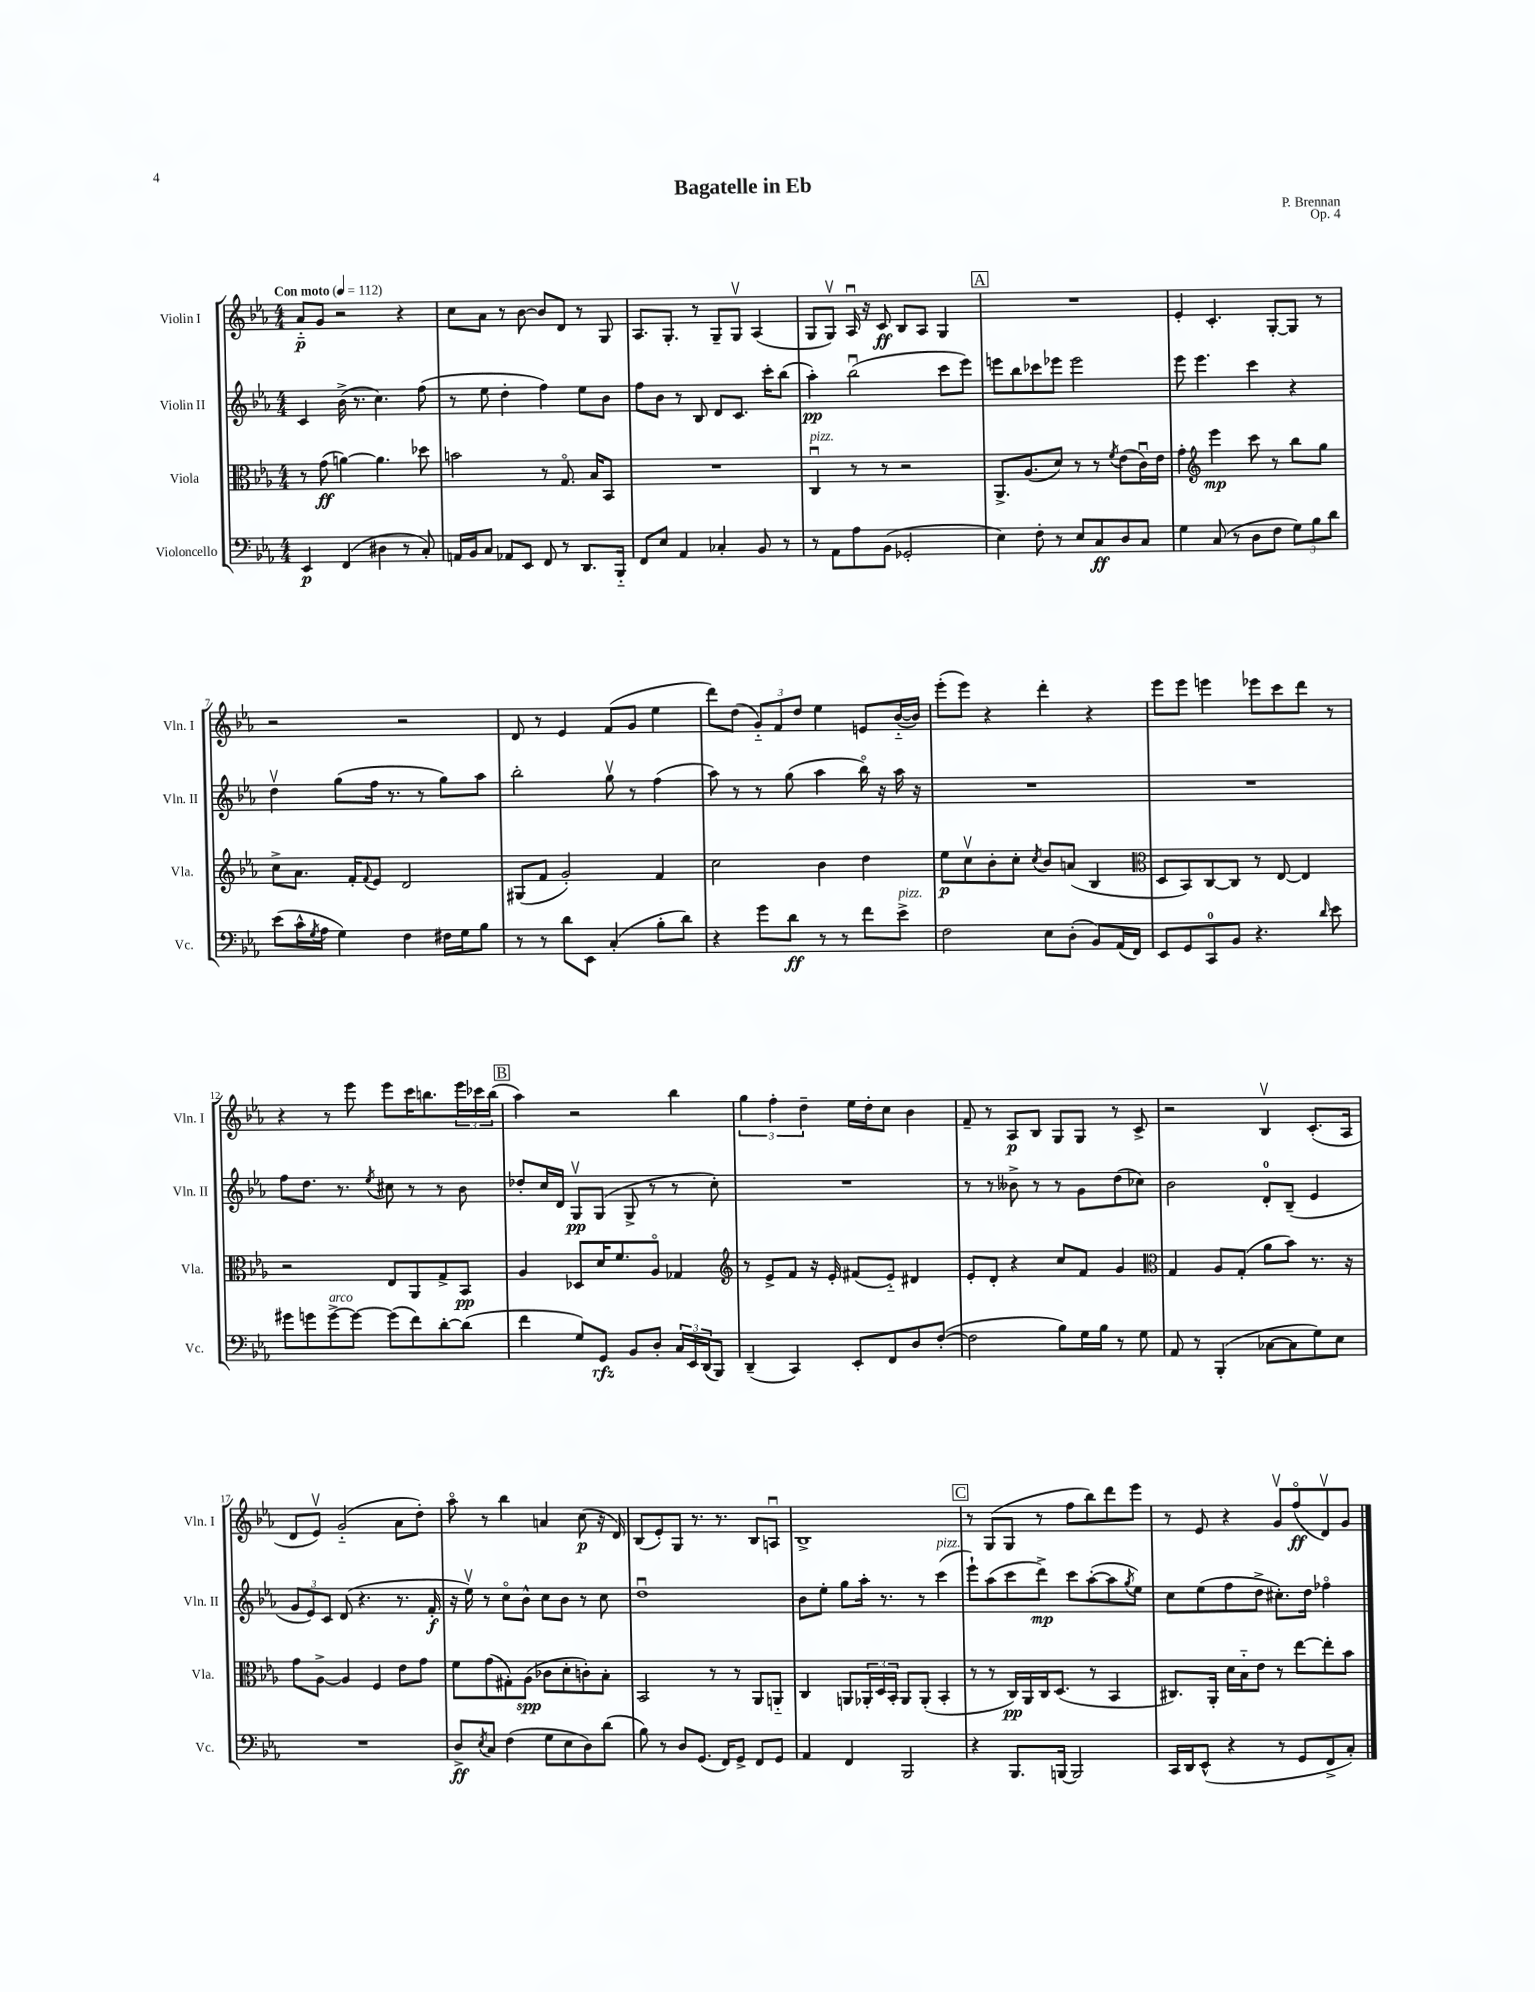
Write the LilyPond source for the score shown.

\header { title = "Bagatelle in Eb" composer = "P. Brennan" opus = "Op. 4" }
<<
\new StaffGroup <<
\new Staff = "s0" \with { instrumentName = "Violin I" shortInstrumentName = "Vln. I" } {
    \clef treble \key ees \major \numericTimeSignature \time 4/4 \tempo "Con moto" 4 = 112
    aes'8-_\p g'8 r2 r4 |
    c''8 aes'8 r8 bes'8~ bes'8 d'8 r8 g8 |
    aes8. g8.-. r8 g8-- g8\upbow aes4( |
    g8 g8\upbow) aes16\downbow r16 c'8\ff bes8 aes8 g4 |
    \mark \markup { \box "A" } R1 |
    ees'4-. c'4.-. g8~-. g8 r8 |
    r2 r2 |
    d'8 r8 ees'4 f'8( g'8 ees''4 |
    d'''8) d''8( \tuplet 3/2 { g'8-_) f'8 d''8 } ees''4 e'8 bes'16~-_( bes'16) |
    ees'''8-.( ees'''8) r4 d'''4-. r4 |
    ees'''8 ees'''8 e'''4 ees'''8 c'''8 d'''8 r8 |
    r4 r8 ees'''8 ees'''8 c'''16 b''8. \tuplet 3/2 { ees'''16 ces'''16 b''16( } |
    \mark \markup { \box "B" } aes''4) r2 bes''4 |
    \tuplet 3/2 { g''4 f''4-. d''4-- } ees''16 d''16-. c''8 bes'4 |
    f'8-- r8 aes8\p bes8 g8 g8 r8 c'8-> |
    r2 bes4\upbow c'8.-.( aes16 |
    d'8 ees'8\upbow) g'2-_( aes'8 d''8-.) |
    aes''8\flageolet r8 bes''4 a'4 c''8\p( r16 d'16) |
    bes8( ees'8-.) g8 r8. r8. bes8 a8\downbow |
    bes1-> |
    \mark \markup { \box "C" } r8 g8( g8 r8 f''8 bes''8) d'''8 ees'''8 |
    r8 ees'8 r4 g'8\upbow f''8\flageolet\ff( d'8\upbow) g'8 \bar "|." |
}
\new Staff = "s1" \with { instrumentName = "Violin II" shortInstrumentName = "Vln. II" } {
    \clef treble \key ees \major \numericTimeSignature \time 4/4
    c'4 bes'16->( r8. c''4.) f''8( |
    r8 ees''8 d''4-. f''4) ees''8 bes'8 |
    f''8 bes'8 r8 bes8 d'8 c'8. c'''16-. bes''8( |
    aes''4-.\pp) bes''2\downbow( c'''8 ees'''8) |
    \mark \markup { \box "A" } e'''8 bes''8 ces'''8 ees'''8 ees'''2 |
    ees'''8 ees'''4. c'''4 r4 |
    d''4\upbow g''8( f''16 r8. r8 g''8) aes''8 |
    bes''2-. g''8\upbow r8 f''4( |
    aes''8) r8 r8 g''8( aes''4 bes''16\flageolet) r16 aes''16 r16 |
    R1 |
    R1 |
    f''8 d''8. r8. \acciaccatura { ees''8 } cis''8 r8 r8 bes'8 |
    \mark \markup { \box "B" } des''8-. c''16 d'16 g8\upbow\pp g8( g8-> r8 r8 c''8-.) |
    R1 |
    r8 r8 beses'8-> r8 r8 g'8 d''8( ces''8) |
    bes'2 d'8-0-. bes8--( ees'4 |
    \tuplet 3/2 { g'8 ees'8) c'8 } d'8( r4. r8. f'16-.\f |
    r16 ees''16\upbow) r8 c''8\flageolet bes'8-^ c''8 bes'8 r8 c''8 |
    d''1\downbow |
    bes'8 ees''8-. g''8 aes''16-. r8. r8 c'''4^\markup { \italic "pizz." }( |
    \mark \markup { \box "C" } ees'''8-!) aes''8( c'''8 d'''8->\mp) c'''8 aes''8~-.( aes''8 \acciaccatura { g''8 } ees''8) |
    c''8 ees''8( f''8 d''8-> cis''8.-.) d''16 fes''4\flageolet \bar "|." |
}
\new Staff = "s2" \with { instrumentName = "Viola" shortInstrumentName = "Vla." } {
    \clef alto \key ees \major \numericTimeSignature \time 4/4
    r8 g'8\ff( a'4~) a'4. des''8 |
    b'2 r8 g8.\flageolet bes16 bes,8 |
    R1 |
    c4\downbow^\markup { \italic "pizz." } r8 r8 r2 |
    \mark \markup { \box "A" } aes,8.-> aes8.( d'8) r8 r8 \acciaccatura { f'8 } ees'8( c'16\downbow) ees'16 |
    g'4-. \clef treble ees'''4\mp c'''8 r8 bes''8 g''8 |
    c''8-> aes'8. f'16-. \appoggiatura { f'8 } ees'8 d'2 |
    gis8( f'8 g'2-.) f'4 |
    c''2 bes'4 d''4 |
    ees''8\p c''8\upbow bes'8-. c''8-. \acciaccatura { c''8 } bes'8 a'8( bes4 |
    \clef alto d8 bes,8) c8~ c8 r8 ees8~ ees4 |
    r2 ees8 aes,8 g8-> bes,8\pp |
    \mark \markup { \box "B" } aes4 des8 d'16 f'8. aes8\flageolet ges4 |
    \clef treble r8 ees'8-> f'8 r16 ees'16-. fis'8( ees'8-_) dis'4 |
    ees'8-. d'8-. r4 c''8 f'8 g'4 |
    \clef alto g4 aes8 g8-.( aes'8 bes'8) r8. r16 |
    g'8 aes8~-> aes4 f4 ees'8 g'8 |
    f'8 g'8( gis8-.) aes8\spp( ces'8 d'8-. c'8-.) bes8-. |
    bes,2 r8 r8 aes,8 a,8-_ |
    c4 a,8 \tuplet 3/2 { aes,16-. d16 bes,16-. } aes,8 aes,8-.( bes,4-. |
    \mark \markup { \box "C" } r8 r8 c16\pp) aes,16 c16 d8.( r8 bes,4 |
    cis8.) aes,16-. d'16 bes16-_ ees'8 r8 ees''8~ ees''8-. bes'8 \bar "|." |
}
\new Staff = "s3" \with { instrumentName = "Violoncello" shortInstrumentName = "Vc." } {
    \clef bass \key ees \major \numericTimeSignature \time 4/4
    ees,4\p f,4( dis4 r8 c8-.) |
    a,16 bes,16 c8 aes,8 ees,8 f,8 r8 d,8. bes,,16-_ |
    f,8 ees8 aes,4 ces4-. bes,8 r8 |
    r8 aes,8 aes8 bes,8( ges,2-. |
    \mark \markup { \box "A" } ees4) f8-. r8 ees8 c8\ff d8 c8 |
    g4 c8( r8 d8 f8 \tuplet 3/2 { g8) bes8 d'8 } |
    ees'8( c'16-^ \acciaccatura { g8 } aes16 g4) f4 fis16 g16 bes8 |
    r8 r8 d'8 ees,8 c4-.( bes8-. d'8) |
    r4 g'8 d'8\ff r8 r8 f'8 ees'8->^\markup { \italic "pizz." } |
    f2 ees8 d8-.( bes,8) aes,16( f,16) |
    ees,8 g,8 c,8-0 bes,8 r4. \grace { d'16 } ees'8 |
    gis'8 g'8 g'8~->^\markup { \italic "arco" } g'8~ g'8( f'8) d'8~-. d'8( |
    \mark \markup { \box "B" } f'4 g8) g,8\rfz bes,8 d8-. \tuplet 3/2 { c16 ees,16 d,16( } bes,,8) |
    d,4--( c,4) ees,8-. f,8 d8 f8~-.( |
    f2 bes8) g16 bes16 r8 g8 |
    aes,8 r8 bes,,4-.( ces8~ ces8 g8) ees8 |
    R1 |
    d8->\ff \acciaccatura { ees8 } c8 f4( g8 ees8 d8) d'8( |
    bes8) r8 d8 g,8.( f,16) g,8-> f,8 g,8 |
    aes,4 f,4 bes,,2 |
    \mark \markup { \box "C" } r4 bes,,8. b,,16~ b,,2 |
    c,16 d,16 ees,8-^( r4 r8 g,8 f,8-> c8-.) \bar "|." |
}
>>
>>
